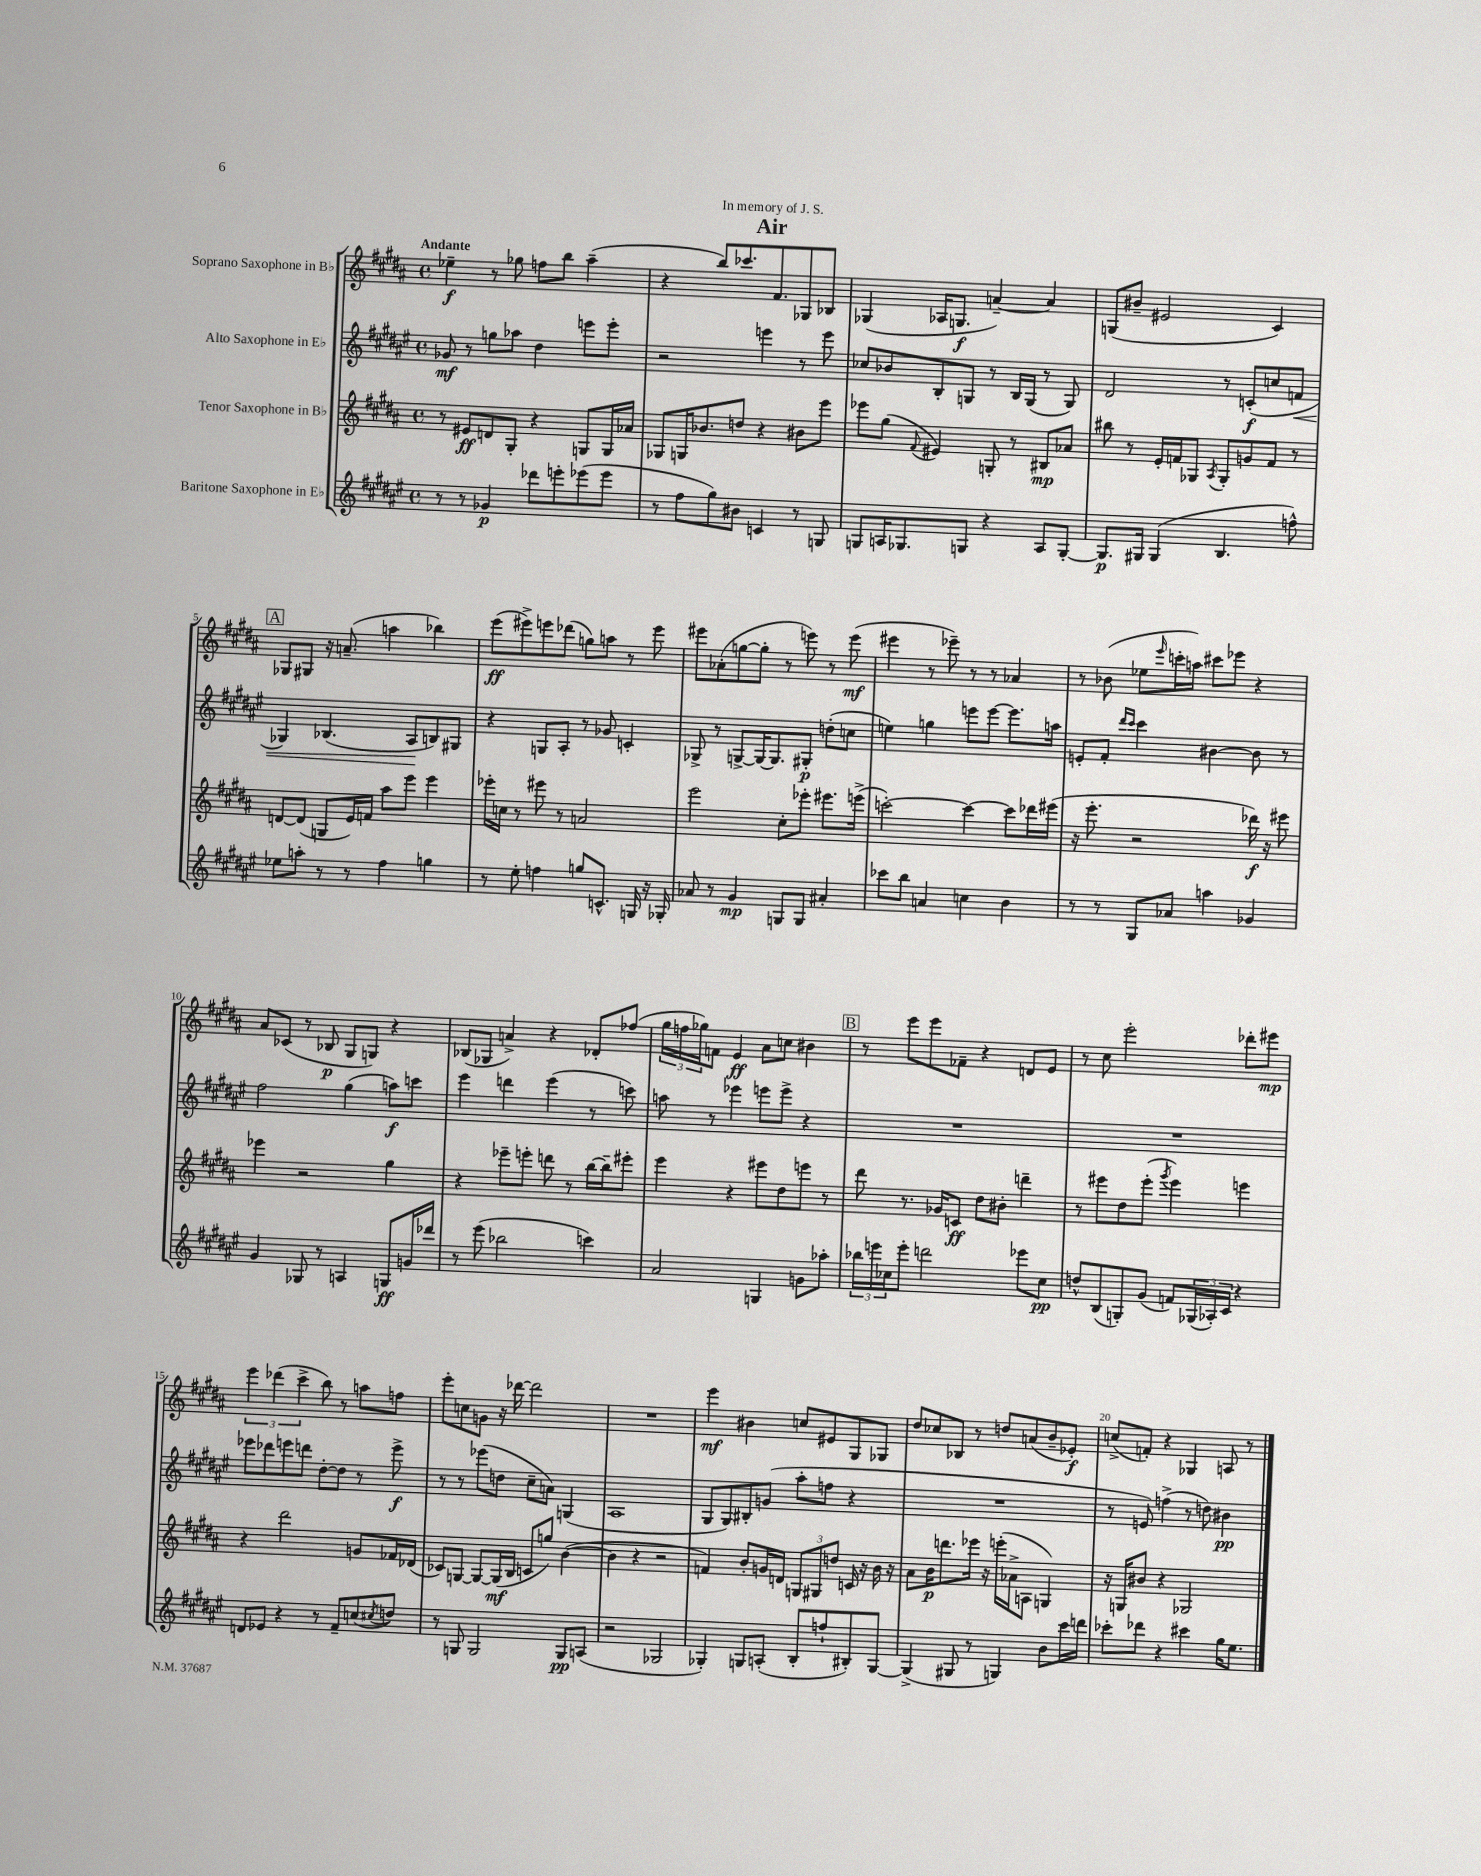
\header { title = "Air" dedication = "In memory of J. S." }
<<
\new StaffGroup <<
\new Staff = "s0" \with { instrumentName = "Soprano Saxophone in Bb" } {
    \clef treble \key b \major \defaultTimeSignature \time 4/4 \tempo "Andante"
    ees''4--\f r8 ges''8 f''8 b''8 ais''4--( |
    r4 b''8) ces'''8. fis'8. ges8 bes8 |
    ges4( aes16 g8.\f a'4~--) a'4 |
    g8( bis'8-- eis'2 cis'4) |
    \mark \markup { \box "A" } ges8 gis8 r16 a'8.--( a''4 bes''4) |
    e'''8\ff( eis'''8->) e'''8 des'''8( g''8) a''8 r8 e'''8 |
    eis'''8 aes'8-.( g''8~ g''8-. r8 e'''8) r8 e'''8\mf( |
    eis'''4 r8 ees'''8--) r8 r8 aes'4 |
    r8 bes'8( ees''8 \grace { e'''16 } c'''16-. a''16) cis'''8 ees'''8 r4 |
    ais'8 ces'8( r8 bes8\p gis8 g8) r4 |
    bes8( ges8 a'4->) r4 des'8-. fes''8( |
    \tuplet 3/2 { gis''16 f''16 ges''16) } f'8 e'4\ff ais'8 c''8 bis'4 |
    \mark \markup { \box "B" } r8 e'''8 e'''8 fes'8-- r4 d'8 e'8 |
    r8 cis''8 e'''2-. des'''8-. eis'''8\mp |
    \tuplet 3/2 { e'''4 des'''4( cis'''4-> } b''8) r8 a''8 f''8 |
    e'''8-. c''8 g'8 r16 des'''16~ des'''2 |
    R1 |
    e'''4\mf bis'4 c''8 eis'8 gis8 ges8 |
    dis''8 ces''8 bes8 r8 d''8 a'8( b'8-- ees'8-.\f) |
    c''8->( f'8-.) r4 ges4 a8 r8 \bar "|." |
}
\new Staff = "s1" \with { instrumentName = "Alto Saxophone in Eb" } {
    \clef treble \key fis \major \defaultTimeSignature \time 4/4
    ges'8\mf r8 g''8 aes''8 dis''4 e'''8 e'''8-. |
    r2 e'''4 r8 e'''8 |
    ces''8 bes'8 b8-. g8 r8 b16 g16( r8 g8) |
    dis'2 r8 c'8-.\f( c''8 f'8\< |
    \mark \markup { \box "A" } ges4) bes4.( ais8\! b8) gis8 |
    r4 g8 ais8-. r8 ges'8 c'4-. |
    ges8-> r8 g8~-> g16~ g8. gis8-.\p d''8-.( c''8 |
    e''4) g''4 e'''8 e'''8~ e'''8. a''16 |
    e'8-. fis'8-. \grace { dis'''16 cis'''16 } cis'''4 bis'4~ bis'8 r8 |
    fis''2 gis''4( a''8\f) c'''8 |
    eis'''4 d'''4 eis'''4( r8 c'''8) |
    a''8 r8 ees'''4 e'''8 e'''8-> r4 |
    \mark \markup { \box "B" } R1 |
    R1 |
    ees'''8 des'''8 e'''8 d'''8 dis''8~-. dis''8 r8 e'''8->\f |
    r8 r8 ees'''8( d''8 cis''8-- a'8) g4( |
    ais1 |
    gis8 gis8) bis8-. g'8( ais''8-. f''8 r4 |
    R1 |
    r8 e'8) f''4->( r8 d''8) bis'4\pp \bar "|." |
}
\new Staff = "s2" \with { instrumentName = "Tenor Saxophone in Bb" } {
    \clef treble \key b \major \defaultTimeSignature \time 4/4
    r8 eis'8\ff d'8 gis8-. r4 g8 g16 aes'16 |
    ges8 g16 bes'8. d''8 r4 bis'8 e'''8 |
    ees'''8 gis''8( \appoggiatura { fis'8 } eis'4) g8-. r8 bis8\mp aes'8 |
    bis''8 r8 e'16-. f'16 ges8 \acciaccatura { ais8 } ges8-. g'8 f'8 r8 |
    \mark \markup { \box "A" } d'8~ d'8( g8 e'16) f'16 ais''8 e'''8 e'''4 |
    ees'''16-. c''16 r8 eis'''8 r8 a'2 |
    e'''2 cis''8-. ees'''8-. eis'''8. e'''16->( |
    c'''2~-.) c'''4~ c'''8 des'''16 eis'''16( |
    r16 e'''8.-. r2 des'''16\f) r16 eis'''8 |
    ees'''4 r2 gis''4 |
    r4 ees'''8-- e'''8-. d'''8 r8 b''16~ b''16-- eis'''8-. |
    e'''4 r4 eis'''8 dis''8 e'''8 r8 |
    \mark \markup { \box "B" } dis'''8 r8. ges'16 c'8\ff dis''8 bis'8-. d'''4-- |
    r8 eis'''8 dis''8 eis'''8-.( \acciaccatura { gis'''8 } eis'''4) e'''4 |
    r4 dis'''2 g'8 fes'16 des'16( |
    ces'8) g8~ g8~ g16\mf( b16 c'8 g''8) b'4~( |
    b'4 r4 r2 |
    f'4) b'8-. g'16 d'16 \tuplet 3/2 { g8 gis8 d''8 } c'16 r16 b'16 r16 |
    ais'8 b'16\p d'''8. ees'''16 r16 e'''16-.( aes'16-> a8 g4) |
    r16 g16 bis'8 r4 ges2 \bar "|." |
}
\new Staff = "s3" \with { instrumentName = "Baritone Saxophone in Eb" } {
    \clef treble \key fis \major \defaultTimeSignature \time 4/4
    r8 r8 ges'4\p des'''8 e'''8-. ees'''8( ees'''8 |
    r8 fis''8 gis''8) bis'8 c'4 r8 g8 |
    g8 a16 ges8. g8 r4 a8 g8~-. |
    g8.\p gis16 gis4( b4. f''8-^) |
    \mark \markup { \box "A" } ees''8 a''8-. r8 r8 fis''4 g''4 |
    r8 eis''8-. f''4 g''8 c'8.-^ g16 r16 ges16-. |
    aes'8 r8 gis'4\mp g8 g8 ais'4-. |
    ces'''8 b''8 a'4 c''4 b'4 |
    r8 r8 gis8 aes'8 a''4 ges'4 |
    gis'4 ges8 r8 a4 g8\ff g'16 des'''16 |
    r8 eis'''8( bes''2 c'''4) |
    ais'2 g4 g'8 aes''8-. |
    \mark \markup { \box "B" } \tuplet 3/2 { bes''16 e'''16 ces''16 } e'''8-. d'''2 ees'''8 ces''8\pp |
    d''8-^ b8( g8-.) gis'8( f'8) \tuplet 3/2 { ges16( aes16-.) cis'16 } r4 |
    d'8 ees'8 r4 r8 fis'8-- c''8( \acciaccatura { cis''8 } d''8) |
    r8 g8 g2 g8\pp a8( |
    r2 ges2 |
    ges4-.) g8 a8-.( b8-. f''8-! bis8-.) g8~ |
    g4->( gis8 r8 g4) b'8 cis'''16 d'''16 |
    ces'''8-. des'''8 r4 cis'''4 gis''16 eis''8. \bar "|." |
}
>>
>>
\layout { \context { \Score \override BarNumber.break-visibility = ##(#f #t #t) barNumberVisibility = #(every-nth-bar-number-visible 5) } }
